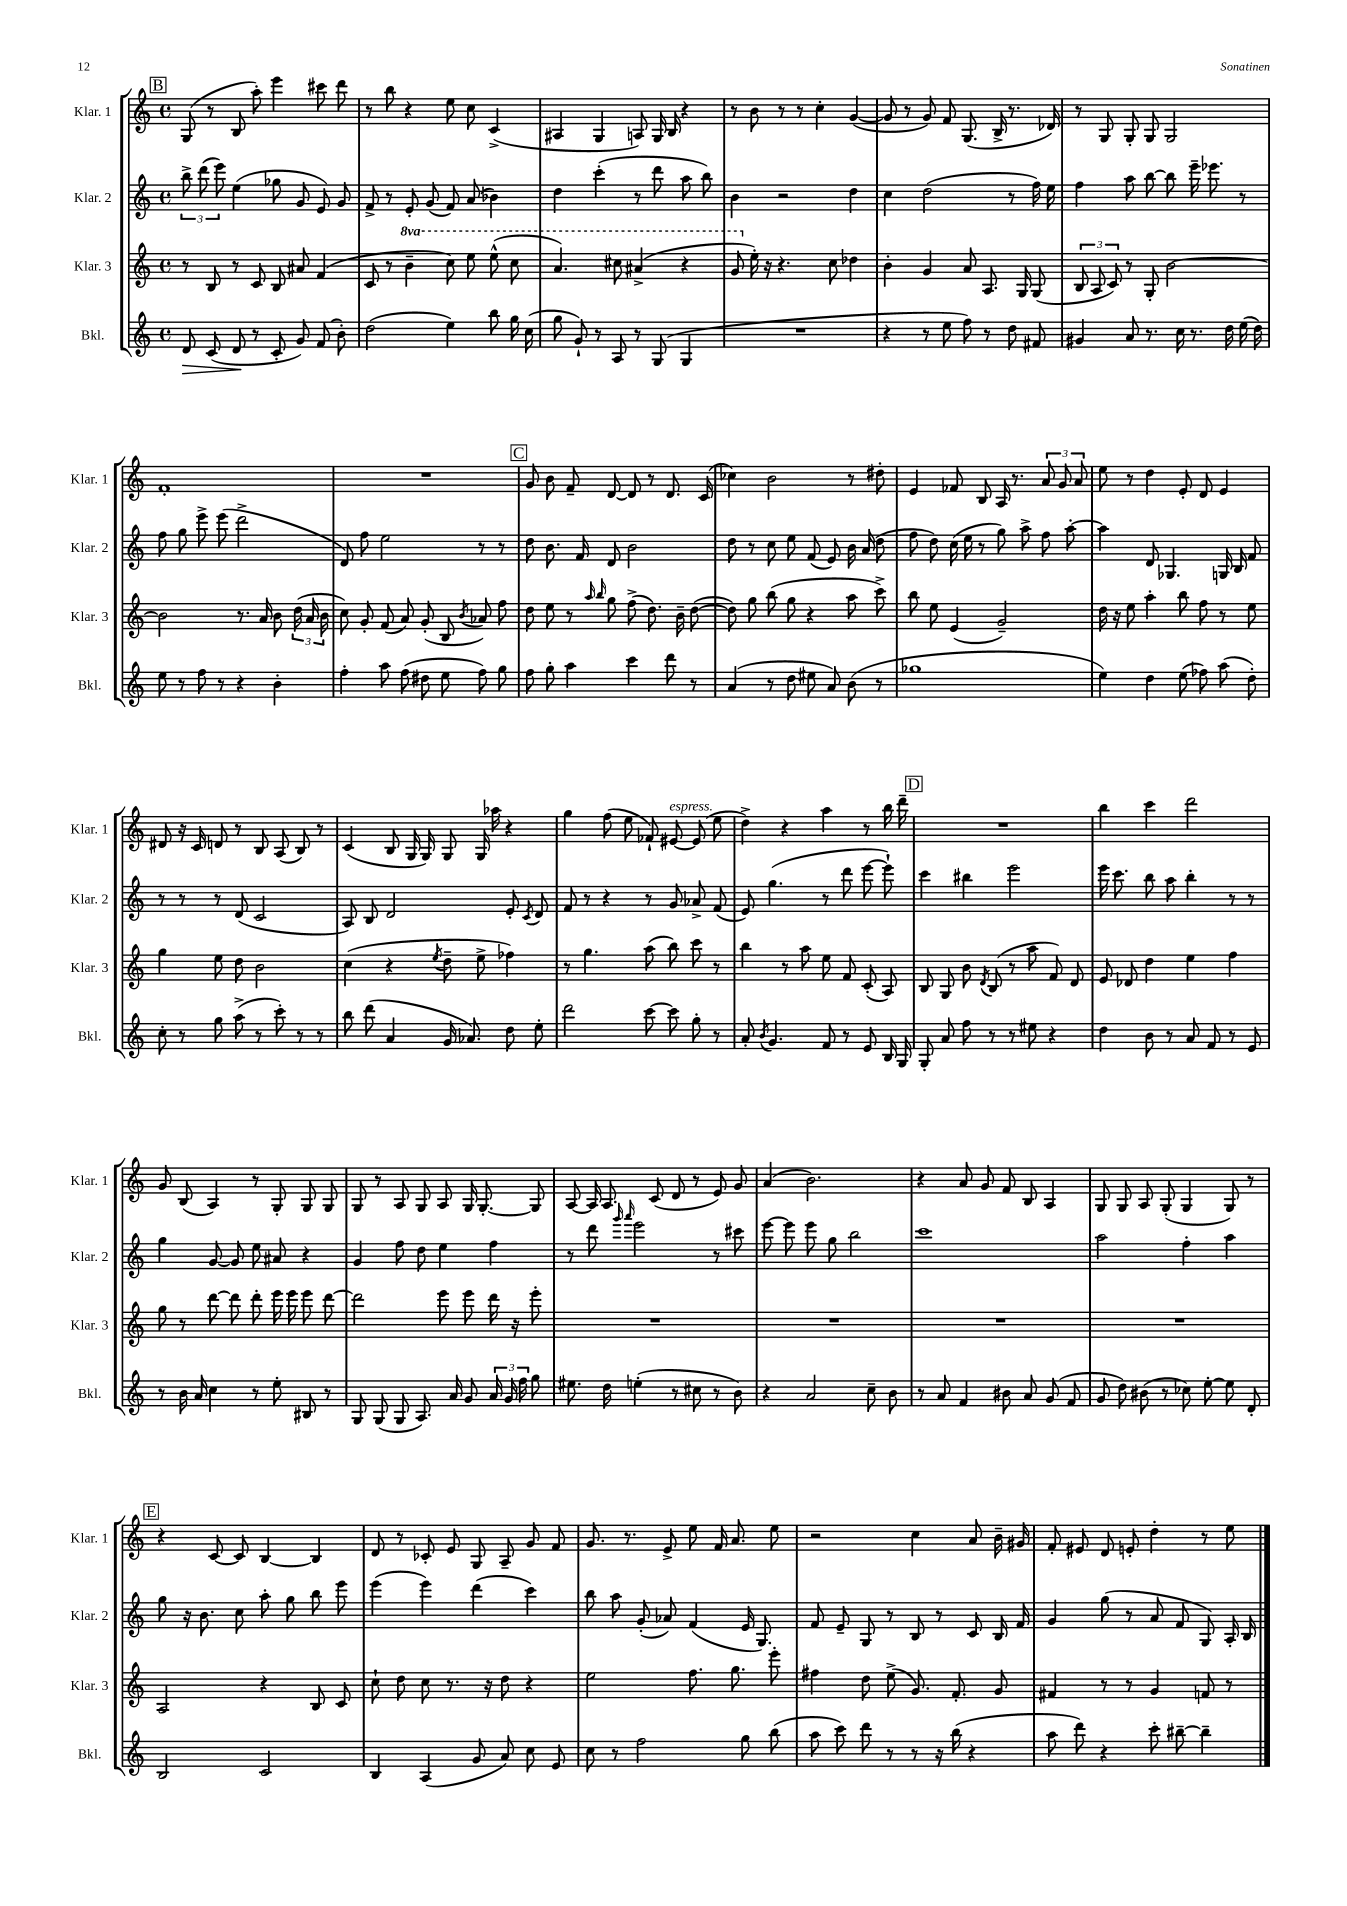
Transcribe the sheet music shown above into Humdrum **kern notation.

**kern	**kern	**kern	**kern
*staff4	*staff3	*staff2	*staff1
*clefG2	*clefG2	*clefG2	*clefG2
*k[]	*k[]	*k[]	*k[]
*M4/4	*M4/4	*M4/4	*M4/4
*met(c)	*met(c)	*met(c)	*met(c)
8d	8r	12bb^	(8G
.	.	(12ddd	.
(8c	8B	.	8r
.	.	12eee)	.
8d	8r	(4ee	8B
8r	8c	.	8aa')
8c'	8B	8gg-	4eee
8g)	8a#	8g	.
(8f	(4f	8e)	8ccc#
8b')	.	8g	8ddd
=	=	=	=
(2dd	8c	8f^	8r
.	8r	8r	8bb
.	4bb~	8e'	4r
.	.	(8g	.
4ee)	8ccc)	8f)	8ee
.	8eee	(8a	8cc
8bb	(8eee^^	4b-)	(4c^
16gg	8ccc	.	.
(16cc	.	.	.
=	=	=	=
8gg	4.aa)	4dd	4A#
8g`)	.	.	.
8r	.	(4ccc'	4G
8A	8ccc#	.	.
8r	(4aa#^	8r	8A)
(8G	.	8ddd	16G
.	.	.	16B
4G	4r	8aa	4r
.	.	8bb)	.
=	=	=	=
1r	8gg	4b	8r
.	16ee')	.	8b
.	16r	.	.
.	4.r	2r	8r
.	.	.	8r
.	.	.	4cc'
.	8cc	.	.
.	4dd-	4dd	([4g
=	=	=	=
4r	4b'	4cc	8g]
.	.	.	8r
8r	4g	(2dd	8g)
8ee	.	.	8f
8ff)	8a	.	(8.G
8r	8.A	.	.
.	.	.	16B^
8dd	.	8r	8.r
.	16G	.	.
8f#	(8G	16ff)	.
.	.	16ee	16d-)
=	=	=	=
4g#	12B	4ff	8r
.	12A	.	.
.	.	.	8G
.	12c)	.	.
8a	8r	8aa	8G'
8.r	8G'	[8bb	8G
.	[2b	8bb]	2G
16cc	.	.	.
8.r	.	16eee~	.
.	.	8.eee-	.
16dd	.	.	.
(16ee	.	8r	.
16dd)	.	.	.
=	=	=	=
8ee	2b]	8ff	1f'
8r	.	8gg	.
8ff	.	8eee^	.
8r	.	(8eee	.
4r	8.r	2ddd^	.
.	16a	.	.
4b'	8b	.	.
.	(24dd	.	.
.	24a	.	.
.	24b	.	.
=	=	=	=
4ff'	8cc)	8d)	1r
.	8g'	8ff	.
8aa	(8f	2ee	.
(8ff	8a)	.	.
8dd#	(8g'	.	.
8ee	8B	.	.
.	8qb	.	.
8ff)	8a-)	8r	.
8gg	8ff	8r	.
=	=	=	=
8ff	8dd	8dd	8g
8gg'	8ee	8.b	8b
4aa	8r	.	8f~
.	.	16f	.
.	16qqaa	.	.
.	16qqbb	.	.
.	8gg	8d	[8d
4ccc	(8ff^	2b	8d]
.	8.dd)	.	8r
8ddd	.	.	8.d
.	16b~	.	.
8r	([8dd	.	.
.	.	.	(16c
=	=	=	=
(4a	8dd])	8dd	4cc-)
.	8gg	8r	.
8r	(8bb	8cc	2b
8dd	8gg	8ee	.
8ee#	4r	(8f	.
8a)	.	8e)	.
(8b	8aa	16b	8r
.	.	(16a	.
8r	8ccc^)	8dd	8dd#'
=	=	=	=
1gg-	8bb	8ff	4e
.	8ee	8dd)	.
.	(4e	(16cc	8f-
.	.	16ee	.
.	.	8r	8B
.	2g~)	8gg)	16A
.	.	.	8.r
.	.	8aa^	.
.	.	8ff	12a
.	.	.	12g
.	.	[8aa'	.
.	.	.	12a
=	=	=	=
4ee)	16dd	4aa]	8ee
.	16r	.	.
.	8ee	.	8r
4dd	4aa'	8d	4dd
.	.	4.G-	.
(8ee	8bb	.	8e'
8ff-)	8ff	.	8d
(8aa	8r	16G	4e
.	.	16B	.
8dd')	8ee	8f	.
=	=	=	=
8cc'	4gg	8r	8d#
8r	.	8r	16r
.	.	.	16c
8gg	8ee	8r	8d
(8aa^	8dd	(8d	8r
8r	2b	2c	8B
8ccc')	.	.	(8A
8r	.	.	8B)
8r	.	.	8r
=	=	=	=
8bb	(4cc	8A)	(4c
(8ddd	.	8B	.
4a	4r	2d	8B
.	.	.	16G
.	.	.	16G)
.	8qee	.	.
16g	8dd~	.	8G
8.a-)	.	.	.
.	8ee^	.	16G
.	.	.	16aa-
8dd	4ff-)	8e'	4r
.	.	8qc	.
8ee'	.	8d	.
=	=	=	=
2ddd	8r	8f	4gg
.	4.gg	8r	.
.	.	4r	(8ff
.	.	.	8ee
[8ccc	(8aa	8r	8f-`)
8ccc]	8bb)	8g	[8e#
8gg'	8ccc	8a-^	(8e#]
8r	8r	(8f	8ee
=	=	=	=
8a'	4bb	8e)	4dd^)
8qb	.	.	.
4.g	.	(4.gg	.
.	8r	.	4r
.	8aa	.	.
8f	8ee	8r	4aa
8r	8f	8ddd	.
8e	(8c'	[8eee	8r
16B	8A)	8eee`])	16bb
16G	.	.	16ddd~
=	=	=	=
8G'	8B	4ccc	1r
8a	8G	.	.
8ff	8b	4bb#	.
.	8qd	.	.
8r	(8B	.	.
8r	8r	2eee	.
8ee#	8aa	.	.
4r	8f)	.	.
.	8d	.	.
=	=	=	=
4dd	8e	16eee	4bb
.	.	8.ccc	.
.	8d-	.	.
8b	4dd	8bb	4ccc
8r	.	8aa	.
8a	4ee	4bb'	2ddd
8f	.	.	.
8r	4ff	8r	.
8e	.	8r	.
=	=	=	=
8r	8gg	4gg	8g
16b	8r	.	(8B
16a	.	.	.
4cc	[8ddd	[8g	4A)
.	8ddd]	8g]	.
8r	8ddd'	8ee	8r
8ee'	16eee	8a#	8G'
.	16eee	.	.
8B#	8eee	4r	8G
8r	[8ddd	.	8G
=	=	=	=
8G	2ddd]	4g	8G
(8G	.	.	8r
8G	.	8ff	8A
8.A)	.	8dd	8G
.	8eee	4ee	8A
16a	.	.	.
8g	8eee	.	16G
.	.	.	[8.G'
24a	16ddd	4ff	.
24g	.	.	.
.	16r	.	.
24ff	.	.	.
8gg	8eee'	.	8G]
=	=	=	=
8.ee#	1r	8r	[8A
.	.	8ddd	16A]
16dd	.	.	8.A
.	.	16qqggg	.
.	.	16qqaaa	.
(4ee'	.	2eee	.
.	.	.	(8c
8r	.	.	8d
8cc#	.	.	8r
8r	.	8r	8e)
8b)	.	8ccc#	8g
=	=	=	=
4r	1r	[8eee	(4a
.	.	8eee]	.
2a	.	8eee	2.b)
.	.	8gg	.
.	.	2bb	.
8cc~	.	.	.
8b	.	.	.
=	=	=	=
8r	1r	1ccc	4r
8a	.	.	.
4f	.	.	8a
.	.	.	8g
8b#	.	.	8f
8a	.	.	8B
(8g	.	.	4A
8f	.	.	.
=	=	=	=
8g	1r	2aa	8G
8dd)	.	.	8G
(8b#	.	.	8A
8r	.	.	(8G'
8cc-)	.	4ff'	4G
[8ee'	.	.	.
8ee]	.	4aa	8G)
8d'	.	.	8r
=	=	=	=
2B	2A	8gg	4r
.	.	16r	.
.	.	8.b	.
.	.	.	[8c
.	.	8cc	8c]
2c	4r	8aa'	[4B
.	.	8gg	.
.	8B	8bb	4B]
.	8c	8eee	.
=	=	=	=
4B	8cc`	(4eee	8d
.	8dd	.	8r
(4A	8cc	4eee)	8c-'
.	8.r	.	8e
8g	.	(4ddd	8G
.	16r	.	.
8a)	8dd	.	8A~
8cc	4r	4ccc)	8g
8e	.	.	8f
=	=	=	=
8cc	2ee	8bb	8.g
8r	.	8aa	.
.	.	.	8.r
2ff	.	(8g'	.
.	.	8a-)	8e^
.	8.ff	(4f	8ee
.	.	.	16f
.	8.gg	.	8.a
8gg	.	16e	.
.	.	8.G)	.
(8bb	8eee'	.	8ee
=	=	=	=
8aa	4ff#	8f	2r
8ccc)	.	8e~	.
8ddd	8dd	8G	.
8r	(8ee^	8r	.
8r	8.g)	8B	4cc
16r	.	8r	.
(16bb	8.f'	.	.
4r	.	8c	8a
.	8g	16B	16b~
.	.	16f	16g#
=	=	=	=
8aa	4f#	4g	8f'
8ddd)	.	.	8e#
4r	8r	(8gg	8d
.	8r	8r	8e'
8ccc'	4g	8a	4dd'
[8bb#~	.	8f	.
4bb#~]	8f	8G)	8r
.	8r	16A'	8ee
.	.	16B	.
==	==	==	==
*-	*-	*-	*-
